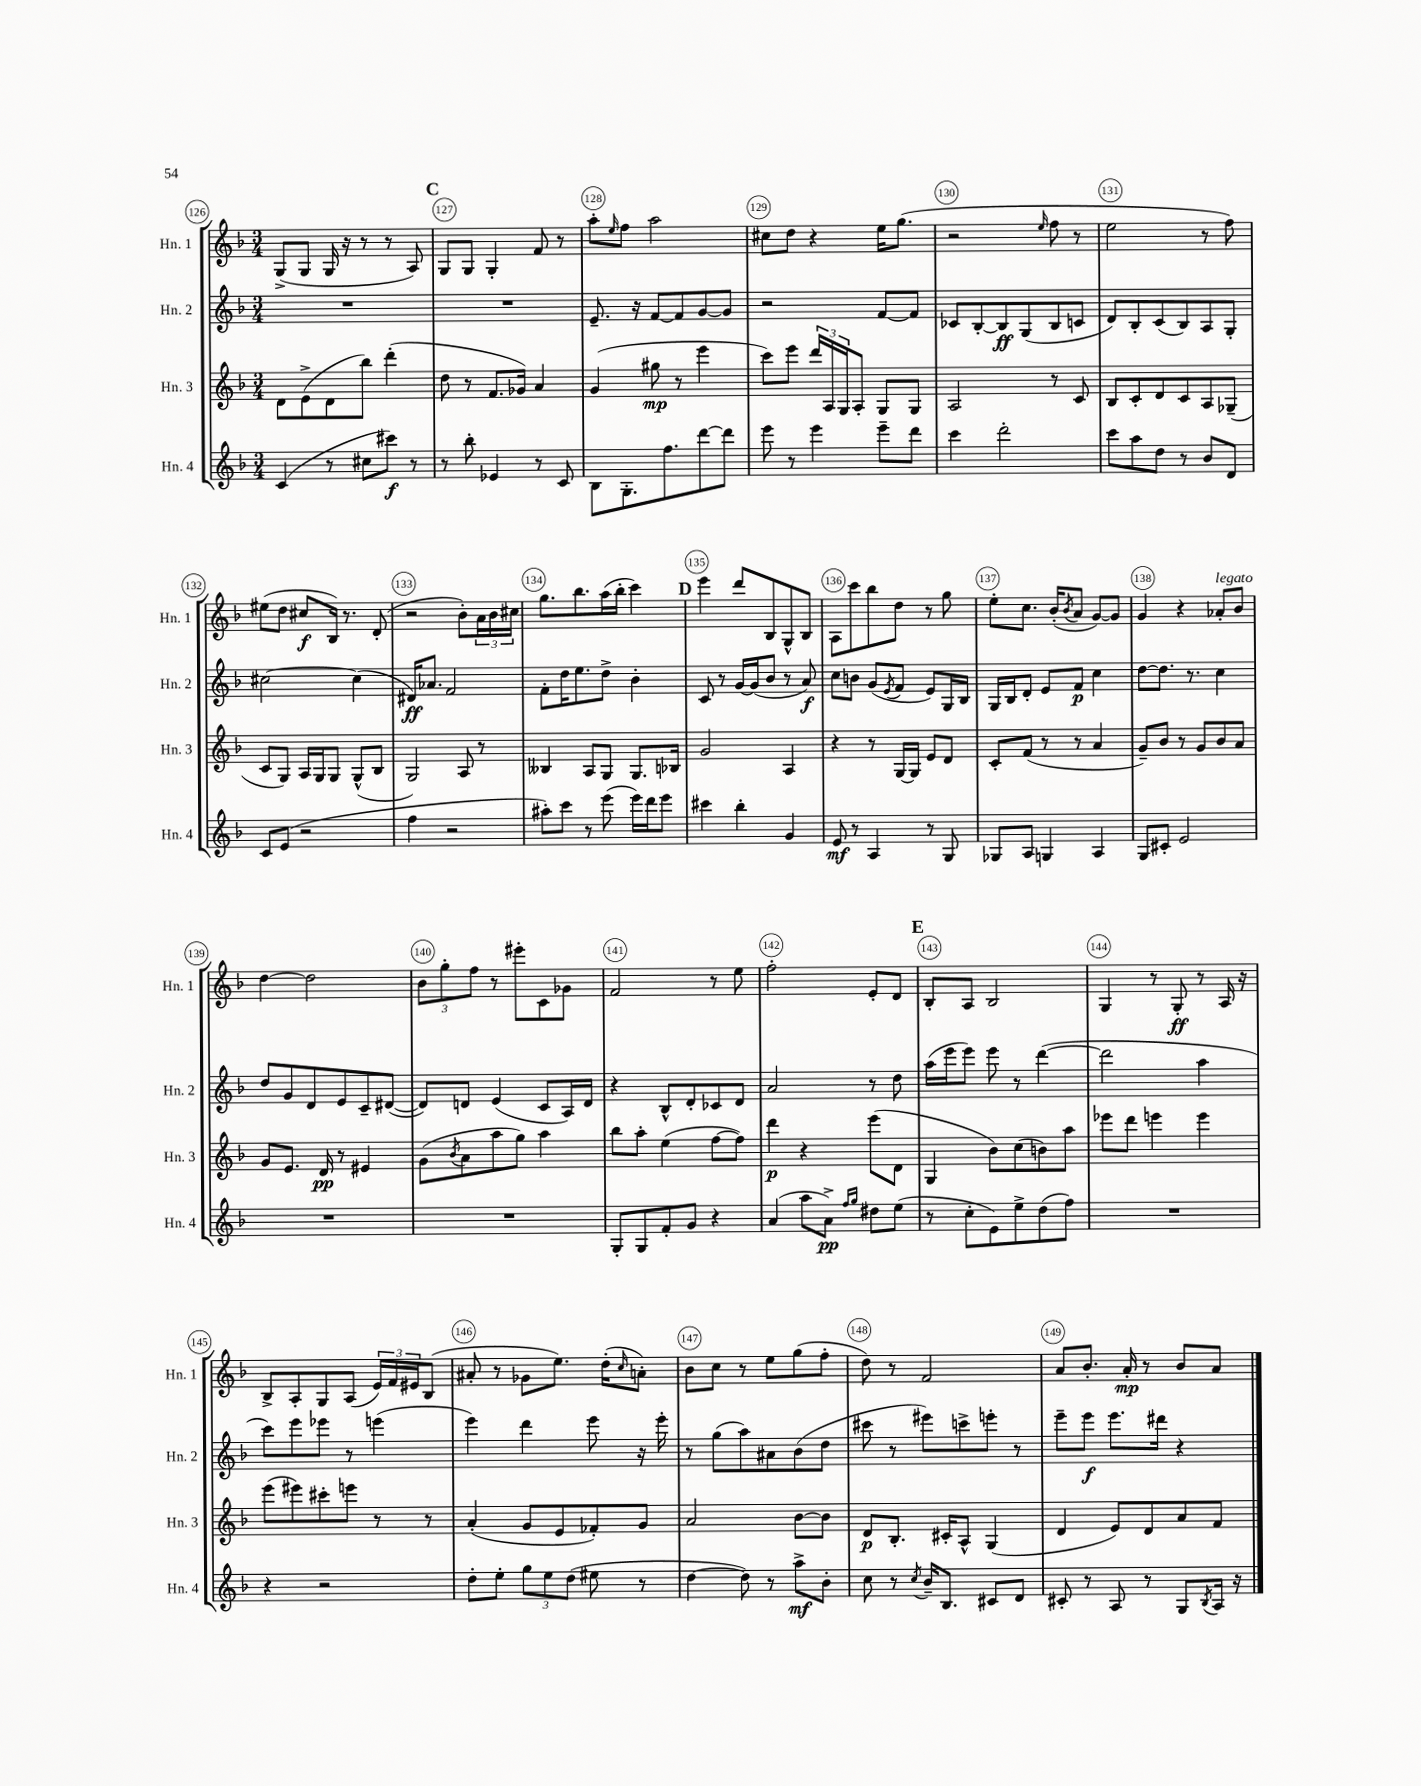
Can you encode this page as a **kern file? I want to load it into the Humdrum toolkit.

**kern	**dynam	**kern	**dynam	**kern	**dynam	**kern	**dynam
*part4	*part4	*part3	*part3	*part2	*part2	*part1	*part1
*staff4	*staff4	*staff3	*staff3	*staff2	*staff2	*staff1	*staff1
*I"Hn. 4	*	*I"Hn. 3	*	*I"Hn. 2	*	*I"Hn. 1	*
*I'Hn. 4	*	*I'Hn. 3	*	*I'Hn. 2	*	*I'Hn. 1	*
*clefG2	*	*clefG2	*	*clefG2	*	*clefG2	*
*k[b-]	*	*k[b-]	*	*k[b-]	*	*k[b-]	*
*M3/4	*	*M3/4	*	*M3/4	*	*M3/4	*
=126	=126	=126	=126	=126	=126	=126	=126
(4c/	.	8d\L	.	2.r	.	(8G^/L	.
.	.	(8e^\	.	.	.	8G/J	.
8r	.	8d\	.	.	.	16G/	.
.	.	.	.	.	.	16r	.
8cc#X\L	.	8bb-\J)	.	.	.	8r	.
8ccc#X\J)	f	(4ddd'\	.	.	.	8r	.
8r	.	.	.	.	.	8A/)	.
!!LO:REH:place=s1:t=C
=127	=127	=127	=127	=127	=127	=127	=127
8r	.	8dd\	.	2.r	.	8G/L	.
8bb-'\	.	8r	.	.	.	8G/J	.
4e-X/	.	8.f/L	.	.	.	4G'/	.
.	.	16g-X/Jk)	.	.	.	.	.
8r	.	4a/	.	.	.	8f/	.
8c/	.	.	.	.	.	8r	.
=128	=128	=128	=128	=128	=128	=128	=128
8B-\L	.	(4g/	.	8.e~/	.	8aa'\L	.
.	.	.	.	.	.	16qqee/	.
8.G'\	.	.	.	.	.	8ff\J	.
.	.	.	.	16r	.	.	.
.	.	8gg#X\	mp	[8f/L	.	2aa\	.
8.ff\	.	.	.	.	.	.	.
.	.	8r	.	8f/]	.	.	.
[8ddd\	.	4eee\	.	[8g/	.	.	.
8ddd\J]	.	.	.	8g/J]	.	.	.
=129	=129	=129	=129	=129	=129	=129	=129
8eee\	.	8ccc\L)	.	2r	.	8cc#X\L	.
8r	.	8eee\J	.	.	.	8dd\J	.
4eee\	.	24ddd/LL	.	.	.	4r	.
.	.	24A/	.	.	.	.	.
.	.	24G/J	.	.	.	.	.
.	.	8A'/J	.	.	.	.	.
8eee~\L	.	8G/L	.	[8f/L	.	16ee\KL	.
.	.	.	.	.	.	(8.gg\J	.
8ddd\J	.	8G/J	.	8f/J]	.	.	.
=130	=130	=130	=130	=130	=130	=130	=130
4ccc\	.	2A/	.	8c-X/L	.	2r	.
.	.	.	.	[8B-'/	.	.	.
2ddd'\	.	.	.	8B-/]	ff	.	.
.	.	.	.	(8G/	.	.	.
.	.	.	.	.	.	16qqee/	.
.	.	8r	.	8B-/	.	8ff\	.
.	.	8c/	.	8cn/J	.	8r	.
=131	=131	=131	=131	=131	=131	=131	=131
8ccc\L	.	8B-/L	.	8d/L)	.	2ee\	.
8aa\	.	8c'/	.	8B-'/	.	.	.
8dd\J	.	8d/	.	(8c/	.	.	.
8r	.	8c/	.	8B-/)	.	.	.
8b-/L	.	8A/	.	8A/	.	8r	.
8d/J	.	(8G-X~/J	.	8G'/J	.	8ff\)	.
!!LO:LB:g=z
=132	=132	=132	=132	=132	=132	=132	=132
8c/L	.	8c/L	.	[2cc#X\	.	(8ee#X\L	.
(8e/J	.	8G/J)	.	.	.	8dd\J	.
2r	.	16A/LL	.	.	.	8cc#X/L	f
.	.	16G/J	.	.	.	.	.
.	.	8G/J	.	.	.	16B-/Jk)	.
.	.	.	.	.	.	8.r	.
.	.	(8G^^/L	.	(4cc#\]	.	.	.
.	.	8B-/J	.	.	.	(8d'/	.
=133	=133	=133	=133	=133	=133	=133	=133
4ff\	.	2G/)	.	16d#X/KL)	ff	2r	.
.	.	.	.	8.a-X/J	.	.	.
2r	.	.	.	2f/	.	.	.
.	.	8A/	.	.	.	8b-'\L)	.
.	.	8r	.	.	.	24a\L	.
.	.	.	.	.	.	24b-\	.
.	.	.	.	.	.	24cc#X\JJ	.
=134	=134	=134	=134	=134	=134	=134	=134
8aa#X'\L)	.	4B--X/	.	8f'\L	.	8.gg\L	.
8ccc\J	.	.	.	16dd\K	.	.	.
.	.	.	.	8.ee\	.	8.bb-\	.
8r	.	8A/L	.	.	.	.	.
(8eee\	.	8G/J	.	8dd^\J	.	(16aa\L	.
.	.	.	.	.	.	16bb-'\JJ	.
16eee\LL)	.	8.G/L	.	4b-'\	.	4ccc\)	.
16ddd\J	.	.	.	.	.	.	.
8eee\J	.	.	.	.	.	.	.
.	.	16B-X/Jk	.	.	.	.	.
!!LO:REH:place=s1:t=D
=135	=135	=135	=135	=135	=135	=135	=135
4ccc#X\	.	2g/	.	8c/	.	4eee\	.
.	.	.	.	8r	.	.	.
4bb-'\	.	.	.	[16g/LL	.	8ddd/L	.
.	.	.	.	(16g/J]	.	.	.
.	.	.	.	8b-/J	.	8B-/	.
4g/	.	4A/	.	8r	.	8G^^/	.
.	.	.	.	8a/)	f	8B-/J	.
=136	=136	=136	=136	=136	=136	=136	=136
8e/	mf	4r	.	8cc\L	.	8A\L	.
8r	.	.	.	8bn\J	.	8ccc\	.
4A/	.	8r	.	(8g/L	.	8bb-\	.
.	.	.	.	8qe/	.	.	.
.	.	[16G/LL	.	8f/J	.	8dd\J	.
.	.	16G/JJ]	.	.	.	.	.
8r	.	8e/L	.	8e/L)	.	8r	.
8G/	.	8d/J	.	16G/L	.	8gg\	.
.	.	.	.	16B-/JJ	.	.	.
=137	=137	=137	=137	=137	=137	=137	=137
8G-X/L	.	8c'/L	.	16G/LL	.	8ee'\L	.
.	.	.	.	16B-/J	.	.	.
8A/J	.	(8f/J	.	8d'/J	.	8.cc\J	.
4Gn/	.	8r	.	8e/L	.	.	.
.	.	.	.	.	.	(16b-'/KL	.
.	.	.	.	.	.	8qb-/	.
.	.	8r	.	8f/J	p	8a/J	.
4A/	.	4a/	.	4cc\	.	[8g/L)	.
.	.	.	.	.	.	8g/J]	.
=138	=138	=138	=138	=138	=138	=138	=138
8G/L	.	8g~/L)	.	[8dd\L	.	4g/	.
8c#X'/J	.	8b-/J	.	8.dd\J]	.	.	.
2e/	.	8r	.	.	.	4r	.
.	.	.	.	8.r	.	.	.
.	.	8g/L	.	.	.	.	.
!	!	!	!	!	!	!LO:TX:a:i:t=legato	!
.	.	8b-/	.	4cc\	.	8a-X'/L	.
.	.	8a/J	.	.	.	8b-/J	.
!!LO:LB:g=z
=139	=139	=139	=139	=139	=139	=139	=139
2.r	.	8g/L	.	8dd/L	.	[4dd\	.
.	.	8.e/J	.	8g/	.	.	.
.	.	.	.	8d/	.	2dd\]	.
.	.	16d/	pp	.	.	.	.
.	.	8r	.	8e/	.	.	.
.	.	4e#X/	.	8c~/	.	.	.
.	.	.	.	([8d#X/J	.	.	.
=140	=140	=140	=140	=140	=140	=140	=140
2.r	.	(8g\L	.	8d#/L])	.	12b-\L	.
.	.	.	.	.	.	12gg'\	.
.	.	8qb-/	.	.	.	.	.
.	.	8a\	.	8dn/J	.	.	.
.	.	.	.	.	.	12ff\J	.
.	.	8aa\	.	(4e/	.	8r	.
.	.	8gg\J)	.	.	.	8eee#X'\L	.
.	.	4aa\	.	8c/L	.	8c\	.
.	.	.	.	16A/L)	.	8g-X\J	.
.	.	.	.	16d/JJ	.	.	.
=141	=141	=141	=141	=141	=141	=141	=141
8G'/L	.	8bb-\L	.	4r	.	2f/	.
8G/	.	8aa'\J	.	.	.	.	.
8f'/	.	(4ee\	.	8B-^^/L	.	.	.
8g/J	.	.	.	8d'/	.	.	.
4r	.	[8ff\L	.	8c-X/	.	8r	.
.	.	8ff\J])	.	8d/J	.	8ee\	.
=142	=142	=142	=142	=142	=142	=142	=142
(4a/	.	4ddd\	p	2a/	.	2ff'\	.
8aa\L	.	4r	.	.	.	.	.
8a^\J)	pp	.	.	.	.	.	.
16qqff/LL	.	.	.	.	.	.	.
16qqgg/JJ	.	.	.	.	.	.	.
8dd#X\L	.	(8eee\L	.	8r	.	8e'/L	.
(8ee\J	.	8d\J	.	8dd\	.	8d/J	.
!!LO:REH:place=s1:t=E
=143	=143	=143	=143	=143	=143	=143	=143
8r	.	4G/	.	(16aa\LL	.	8B-'/L	.
.	.	.	.	16eee\J	.	.	.
8cc'\L	.	.	.	8eee\J)	.	8A/J	.
8e\)	.	8b-\L)	.	8eee\	.	2B-/	.
8ee^\	.	(8cc\	.	8r	.	.	.
(8dd\	.	8bn\)	.	([4ddd\	.	.	.
8ff\J)	.	8aa\J	.	.	.	.	.
=144	=144	=144	=144	=144	=144	=144	=144
2.r	.	8eee-X\L	.	2ddd\]	.	4G/	.
.	.	8ddd\J	.	.	.	.	.
.	.	4eeen\	.	.	.	8r	.
.	.	.	.	.	.	8G'/	ff
.	.	4eee\	.	4aa\	.	8r	.
.	.	.	.	.	.	16A/	.
.	.	.	.	.	.	16r	.
!!LO:LB:g=z
=145	=145	=145	=145	=145	=145	=145	=145
4r	.	(8eee\L	.	8ccc\L)	.	8B-^/L	.
.	.	8eee#X\)	.	8eee\	.	8A'/	.
2r	.	8ccc#X'\	.	8eee-X\J	.	8G/	.
.	.	8eeen\J	.	8r	.	(8A/J	.
.	.	8r	.	(4eeen\	.	24e/LL)	.
.	.	.	.	.	.	24f/	.
.	.	.	.	.	.	24e#X/J	.
.	.	8r	.	.	.	(8B-/J	.
=146	=146	=146	=146	=146	=146	=146	=146
8dd'\L	.	(4a'/	.	4eee\)	.	8a#X'/	.
8ee'\J	.	.	.	.	.	8r	.
12gg\L	.	8g/L	.	4ddd\	.	8g-X\L	.
12ee\	.	.	.	.	.	.	.
.	.	8e/	.	.	.	8.ee\J)	.
(12dd\J	.	.	.	.	.	.	.
8ee#X\	.	8f-X'/)	.	8eee\	.	.	.
.	.	.	.	.	.	(16dd'\KL	.
.	.	.	.	.	.	16qqcc/	.
8r	.	8g/J	.	16r	.	8an'\J)	.
.	.	.	.	16eee'\	.	.	.
=147	=147	=147	=147	=147	=147	=147	=147
[4dd\	.	2a/	.	8r	.	8b-\L	.
.	.	.	.	(8gg\L	.	8cc\J	.
8dd\])	.	.	.	8aa\)	.	8r	.
8r	.	.	.	8a#X\	.	8ee\L	.
8aa^\L	mf	[8b-\L	.	(8b-\	.	(8gg\	.
8b-'\J	.	8b-\J]	.	8dd\J	.	8ff'\J	.
=148	=148	=148	=148	=148	=148	=148	=148
8cc\	.	8d/L	p	8ccc#X\	.	8dd\)	.
8r	.	8.B-'/J	.	8r	.	8r	.
8qcc/	.	.	.	.	.	.	.
16b-~/KL	.	.	.	8eee#X\L)	.	2f/	.
8.B-/J	.	16c#X'/KL	.	.	.	.	.
.	.	8A^^/J	.	8cccn^\	.	.	.
8c#X/L	.	(4G/	.	8eeen'\J	.	.	.
8d/J	.	.	.	8r	.	.	.
=149	=149	=149	=149	=149	=149	=149	=149
8c#X'/	.	4d/	.	8eee~\L	.	8a/L	.
8r	.	.	.	8eee\J	f	8.b-'/J	.
8A/	.	8e/L)	.	8.eee\L	.	.	.
.	.	.	.	.	.	16a'/	mp
8r	.	8d/	.	.	.	8r	.
.	.	.	.	16ddd#X\Jk	.	.	.
8G/L	.	8a/	.	4r	.	8b-/L	.
8qB-/	.	.	.	.	.	.	.
16A/Jk	.	8f/J	.	.	.	8a/J	.
16r	.	.	.	.	.	.	.
==	==	==	==	==	==	==	==
*-	*-	*-	*-	*-	*-	*-	*-
